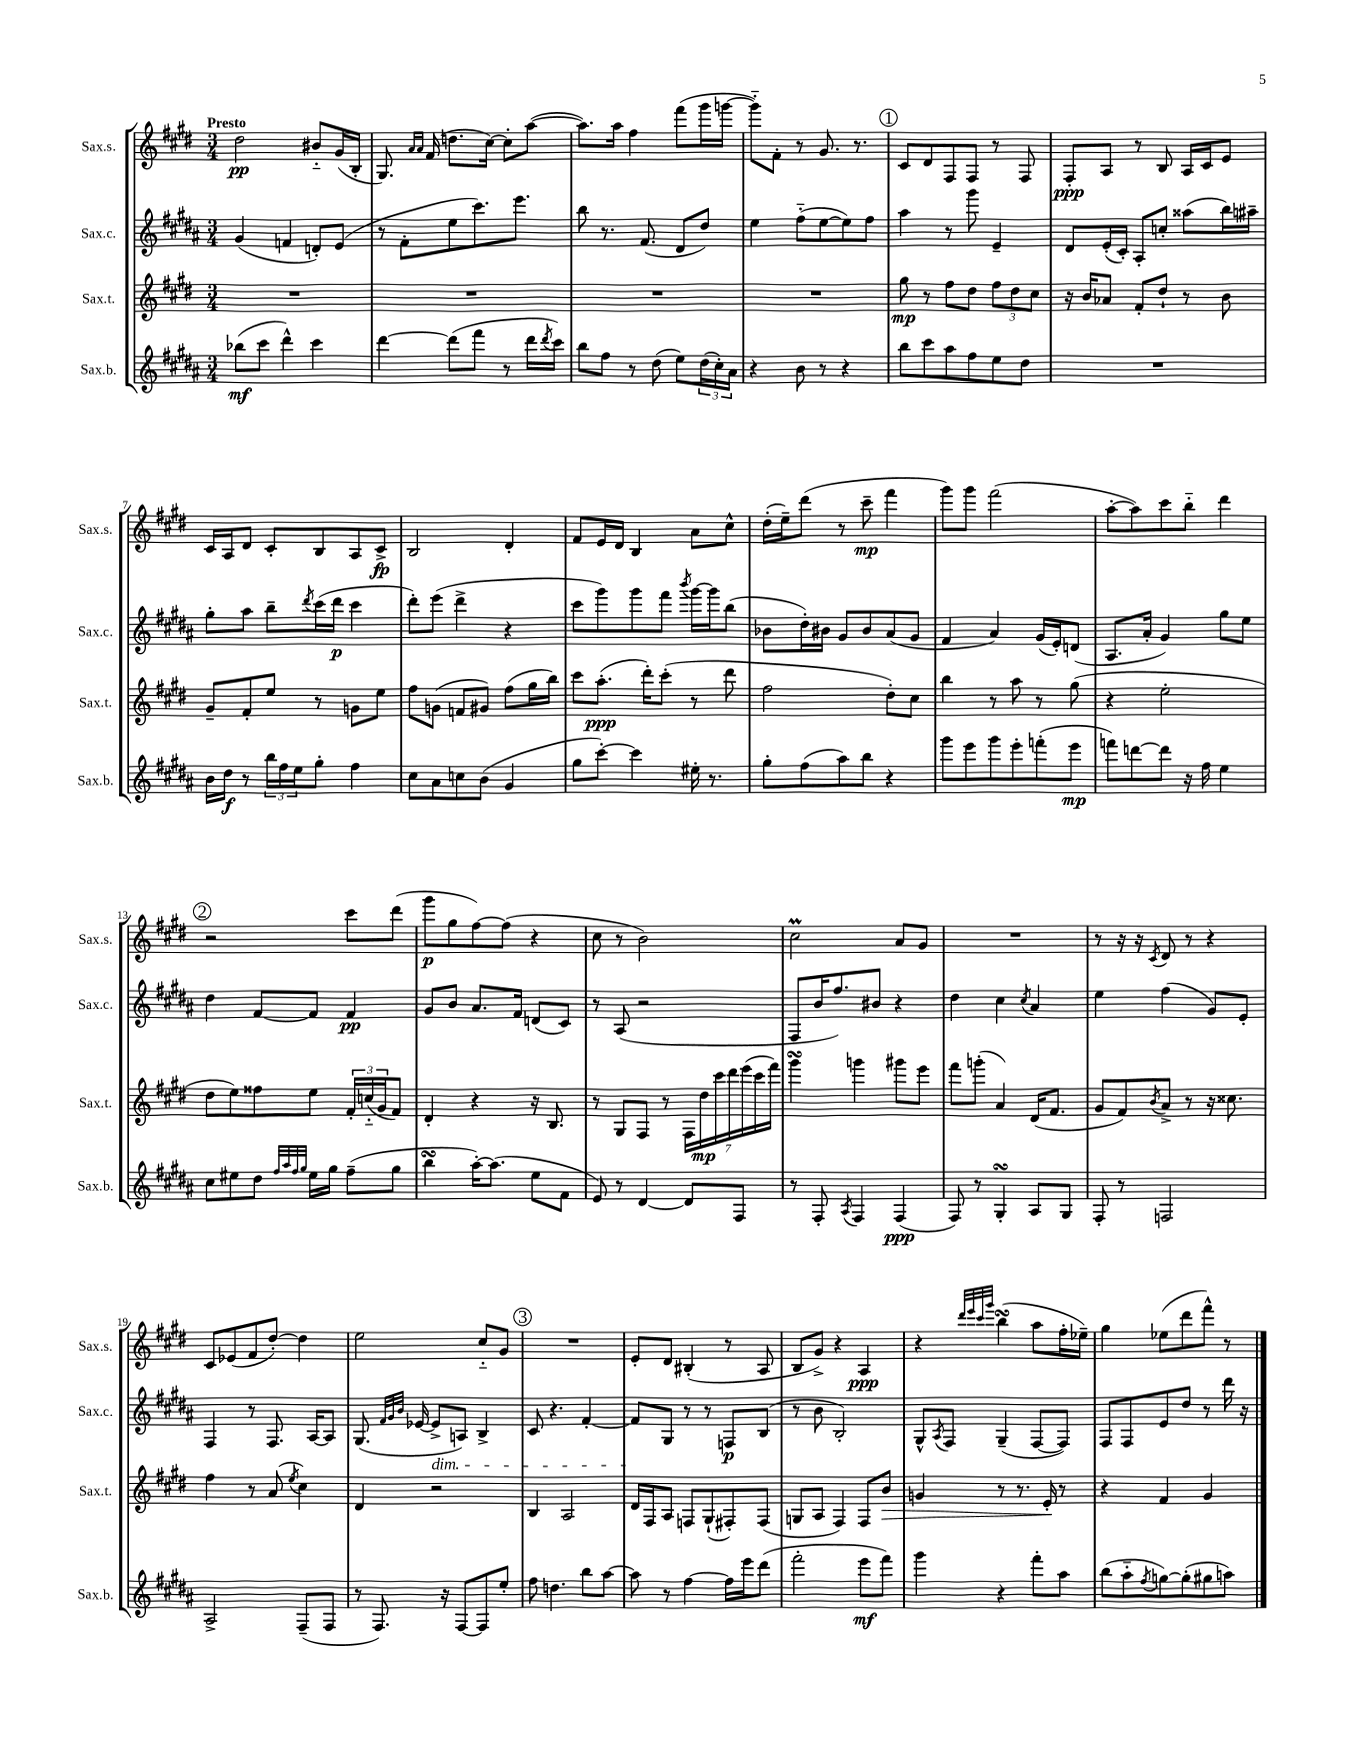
<<
\new StaffGroup <<
\new Staff = "s0" \with { instrumentName = "Sax.s." shortInstrumentName = "Sax.s." } {
    \clef treble \key e \major \numericTimeSignature \time 3/4 \tempo "Presto"
    dis''2\pp bis'8-_ gis'16( b16-. |
    gis8.) \grace { a'16 a'16 } fis'16( d''8. cis''16~) cis''8-. a''8~( |
    a''8.) a''16 fis''4 fis'''8( gis'''16 g'''16~ |
    g'''8-_) fis'8-. r8 gis'8. r8. |
    \mark \markup { \circle "1" } cis'8 dis'8 fis8 fis8 r8 fis8 |
    fis8-.\ppp a8 r8 b8 a16 cis'16 e'8 |
    cis'16 a16 dis'8 cis'8-. b8 a8 cis'8->\fp |
    b2 dis'4-. |
    fis'8 e'16 dis'16 b4 a'8 cis''8-^ |
    dis''16-.( e''16--) dis'''8( r8 cis'''8--\mp fis'''4 |
    gis'''8) gis'''8 fis'''2( |
    a''8~-. a''8) cis'''8 b''8-_ dis'''4 |
    \mark \markup { \circle "2" } r2 cis'''8 dis'''8( |
    gis'''8\p gis''8 fis''8~) fis''8( r4 |
    cis''8 r8 b'2) |
    cis''2\prall a'8 gis'8 |
    R2. |
    r8 r16 r16 \acciaccatura { cis'8 } dis'8 r8 r4 |
    cis'8 ees'8( fis'8 dis''8~-.) dis''4 |
    e''2 cis''8-_ gis'8 |
    \mark \markup { \circle "3" } R2. |
    e'8-. dis'8 bis4-.( r8 a8 |
    b8 gis'8->) r4 a4\ppp |
    r4 \grace { dis'''32 e'''32 cis'''32 gis'''32 } b''4\turn( a''8 fis''16-. ees''16--) |
    gis''4 ees''8( dis'''8 fis'''8-^) r8 \bar "|." |
}
\new Staff = "s1" \with { instrumentName = "Sax.c." shortInstrumentName = "Sax.c." } {
    \clef treble \key b \major \numericTimeSignature \time 3/4
    gis'4( f'4 d'8-.) e'8( |
    r8 fis'8-. e''8 cis'''8.) e'''8. |
    b''8 r8. fis'8.( dis'8 dis''8) |
    e''4 fis''8-_( e''8~ e''8) fis''8 |
    \mark \markup { \circle "1" } ais''4 r8 gis'''8 e'4-- |
    dis'8 e'16-.( cis'16-.) ais8-. c''8-. aisis''8( b''16) ais''16-- |
    gis''8-. ais''8 b''8-- \acciaccatura { dis'''8 } cis'''16( dis'''16\p cis'''4 |
    dis'''8-.) e'''8( dis'''4-> r4 |
    cis'''8 gis'''8) gis'''8 fis'''8 \acciaccatura { b'''8 } gis'''16~ gis'''16 b''8( |
    bes'8 dis''16-.) bis'16 gis'8 bis'8 ais'8( gis'8 |
    fis'4 ais'4) gis'16( e'16-.) d'8( |
    ais8. ais'16-. gis'4) gis''8 e''8 |
    \mark \markup { \circle "2" } dis''4 fis'8~ fis'8 fis'4\pp |
    gis'8 b'8 ais'8. fis'16 d'8( cis'8) |
    r8 ais8( r2 |
    fis8 b'16 fis''8.) bis'8 r4 |
    dis''4 cis''4 \acciaccatura { cis''8 } ais'4 |
    e''4 fis''4( gis'8) e'8-. |
    fis4 r8 fis8. ais16~ ais8 |
    gis8.( \grace { fis'32 gis'32 b'32 } ees'16~ ees'8->\dim a8) b4-> |
    \mark \markup { \circle "3" } cis'8 r4. fis'4~-. |
    fis'8\! gis8 r8 r8 f8\p b8( |
    r8 b'8 b2-.) |
    gis8-^ \acciaccatura { ais8 } fis8 gis4--( fis8~ fis8) |
    fis8 fis8 e'8 dis''8 r8 dis'''16 r16 \bar "|." |
}
\new Staff = "s2" \with { instrumentName = "Sax.t." shortInstrumentName = "Sax.t." } {
    \clef treble \key e \major \numericTimeSignature \time 3/4
    R2. |
    R2. |
    R2. |
    R2. |
    \mark \markup { \circle "1" } gis''8\mp r8 fis''8 dis''8 \tuplet 3/2 { fis''8 dis''8 cis''8 } |
    r16 b'16 aes'8 fis'8-. dis''8-! r8 b'8 |
    gis'8-- fis'8-. e''8 r8 g'8 e''8 |
    fis''8 g'8( f'8 gis'8) fis''8( gis''16 b''16) |
    cis'''8 a''8.-.\ppp( dis'''16-.) cis'''8-.( r8 dis'''8 |
    fis''2 dis''8-.) cis''8 |
    b''4 r8 a''8 r8 gis''8( |
    r4 e''2-. |
    \mark \markup { \circle "2" } dis''8 e''8) fisis''8 e''8 \tuplet 3/2 { fis'16-. c''16-_( gis'16 } fis'8) |
    dis'4-. r4 r16 b8. |
    r8 gis8 fis8 r8 \tuplet 7/4 { fis16 dis''16\mp cis'''16 dis'''16 e'''16( cis'''16 fis'''16) } |
    gis'''4\turn g'''4 gis'''8 e'''8 |
    fis'''8 g'''8-.( a'4) dis'16( fis'8. |
    gis'8 fis'8) \acciaccatura { b'8 } a'8-> r8 r16 cisis''8. |
    fis''4 r8 a'8( \acciaccatura { e''8 } cis''4) |
    dis'4 r2 |
    \mark \markup { \circle "3" } b4 a2 |
    dis'16 fis16 a8 f8 gis8-!( fis8-.) fis8( |
    g8 a8 fis4) fis8 b'8\> |
    g'4 r8 r8. e'16-.\! r8 |
    r4 fis'4 gis'4 \bar "|." |
}
\new Staff = "s3" \with { instrumentName = "Sax.b." shortInstrumentName = "Sax.b." } {
    \clef treble \key b \major \numericTimeSignature \time 3/4
    bes''8\mf( cis'''8 dis'''4-^) cis'''4 |
    dis'''4~ dis'''8( fis'''8 r8 dis'''16 \acciaccatura { dis'''8 } cis'''16) |
    b''8 fis''8 r8 dis''8( e''8) \tuplet 3/2 { dis''16( cis''16-.) ais'16 } |
    r4 b'8 r8 r4 |
    \mark \markup { \circle "1" } b''8 cis'''8 ais''8 fis''8 e''8 dis''8 |
    R2. |
    b'16 dis''16\f r8 \tuplet 3/2 { b''16 fis''16 e''16 } gis''8-. fis''4 |
    cis''8 ais'8 c''8 b'8( gis'4 |
    gis''8 cis'''8~-.) cis'''4 eis''16-. r8. |
    gis''8-. fis''8( ais''8) b''8 r4 |
    gis'''8 e'''8 gis'''8 e'''8-. f'''8-.( e'''8\mp |
    f'''8) d'''8~ d'''8 r16 fis''16 e''4 |
    \mark \markup { \circle "2" } cis''8 eis''8 dis''8 \grace { fis''32 ais''32 fis''32 gis''32 } eis''16 gis''16 fis''8--( gis''8 |
    b''4\turn ais''16~-.) ais''8.( e''8 fis'8 |
    e'8) r8 dis'4~ dis'8 fis8 |
    r8 fis8-. \acciaccatura { ais8 } fis4 fis4\ppp( |
    fis8) r8 gis4-.\turn ais8 gis8 |
    fis8-. r8 f2 |
    ais2-> fis8--( fis8 |
    r8 fis8.) r16 fis8~ fis8 e''8-. |
    \mark \markup { \circle "3" } fis''8 d''4. b''8 ais''8~ |
    ais''8 r8 fis''4~ fis''16 e'''16 dis'''8( |
    fis'''2-. e'''8\mf fis'''8) |
    gis'''4 r4 fis'''8-. ais''8 |
    b''8( ais''8-_ \acciaccatura { fis''8 } g''8~) g''8-.( gis''8 a''8) \bar "|." |
}
>>
>>
